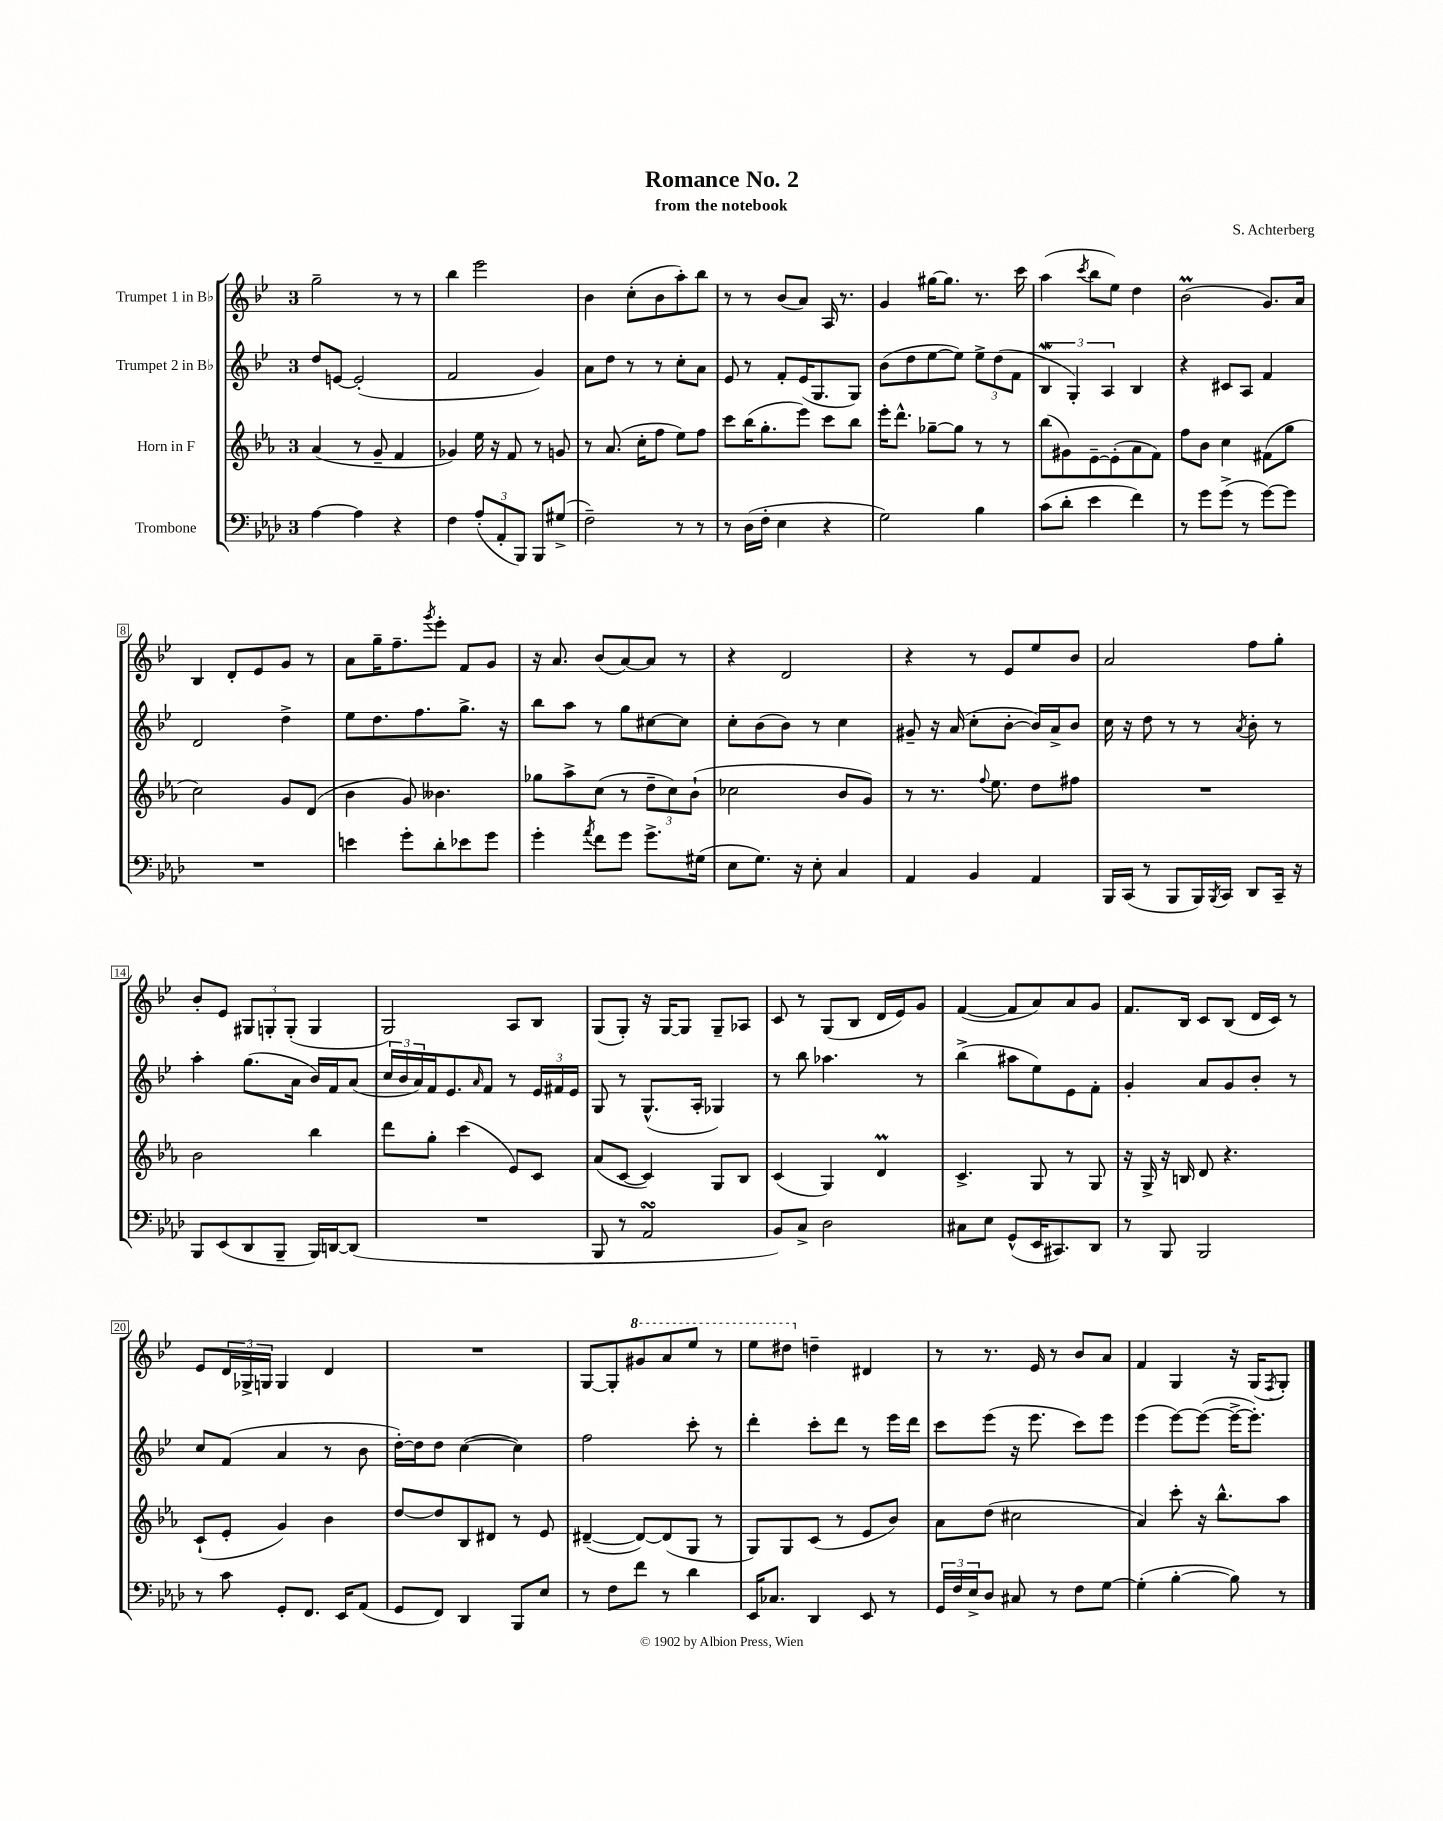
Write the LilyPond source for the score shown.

\header { title = "Romance No. 2" composer = "S. Achterberg" subtitle = "from the notebook" }
<<
\new StaffGroup <<
\new Staff = "s0" \with { instrumentName = "Trumpet 1 in Bb" } {
    \clef treble \key bes \major \once \override Staff.TimeSignature.style = #'single-digit \time 3/4
    g''2-- r8 r8 |
    bes''4 ees'''2 |
    bes'4 c''8-.( bes'8 a''8-.) bes''8 |
    r8 r8 bes'8( a'8) a16 r8. |
    g'4 gis''16~ gis''8. r8. c'''16 |
    a''4( \acciaccatura { c'''8 } bes''8 ees''8) d''4 |
    bes'2\prall( g'8.) a'16 |
    bes4 d'8-. ees'8 g'8 r8 |
    a'8 g''16-- f''8.-- \acciaccatura { g'''8 } ees'''8-. f'8 g'8 |
    r16 a'8. bes'8( a'8~) a'8 r8 |
    r4 d'2 |
    r4 r8 ees'8 ees''8 bes'8 |
    a'2 f''8 g''8-. |
    bes'8-. ees'8 \tuplet 3/2 { gis8 g8-. g8-.( } g4 |
    g2) a8 bes8 |
    g8( g8-.) r16 g16~ g8 g8-- aes8 |
    c'8 r8 g8( bes8 d'16 ees'16) g'8 |
    f'4~( f'8 a'8) a'8 g'8 |
    f'8. bes16 c'8 bes8( d'16 c'16) r8 |
    ees'8 \tuplet 3/2 { d'16 ges16-> g16 } g4 d'4 |
    R2. |
    g8~ g8-. \ottava #1 gis''8 a''8 ees'''8 r8 |
    ees'''8 dis'''8 \ottava #0 d''!4-- dis'4 |
    r8 r8. ees'16 r8 bes'8 a'8 |
    f'4 g4 r16 g16( \acciaccatura { f8 } g8-.) \bar "|." |
}
\new Staff = "s1" \with { instrumentName = "Trumpet 2 in Bb" } {
    \clef treble \key bes \major \once \override Staff.TimeSignature.style = #'single-digit \time 3/4
    d''8 e'8~ e'2-.( |
    f'2 g'4) |
    a'8 d''8 r8 r8 c''8-. a'8 |
    ees'8 r8 f'8-. ees'16( g8. g8) |
    bes'8( d''8 ees''8~ ees''8) \tuplet 3/2 { ees''8-> d''8( f'8 } |
    \tuplet 3/2 { bes4\mordent g4-.) a4 } bes4 |
    r4 cis'8 a8 f'4 |
    d'2 d''4-> |
    ees''8 d''8. f''8. g''8.-> r16 |
    bes''8 a''8 r8 g''8 cis''8~ cis''8 |
    c''8-. bes'8( bes'8) r8 c''4 |
    gis'8-- r16 a'16( c''8-. bes'8~-. bes'16) a'16-> bes'8 |
    c''16 r16 d''8 r8 r8 \acciaccatura { a'8 } bes'8-. r8 |
    a''4-. g''8.( a'16 bes'16) f'16 a'8( |
    \tuplet 3/2 { c''16 bes'16 a'16) } f'16 ees'8. \grace { a'16 } f'8 r8 \tuplet 3/2 { ees'16 fis'16 ees'16 } |
    g8 r8 g8.-^( a16-. ges4) |
    r8 bes''8 aes''4. r8 |
    bes''4->( ais''8 ees''8) ees'8 f'8-. |
    g'4-. a'8 g'8 bes'8-. r8 |
    c''8 f'8( a'4 r8 bes'8 |
    d''16~-.) d''16 d''8 c''4~( c''4) |
    f''2 c'''8-. r8 |
    d'''4-. c'''8-. d'''8 r8 ees'''16 d'''16 |
    c'''8 ees'''8( r16 ees'''8. c'''8) ees'''8 |
    ees'''4( ees'''8~) ees'''8~( ees'''16~-> ees'''8.-.) \bar "|." |
}
\new Staff = "s2" \with { instrumentName = "Horn in F" } {
    \clef treble \key ees \major \once \override Staff.TimeSignature.style = #'single-digit \time 3/4
    aes'4( r8 g'8-- f'4 |
    ges'4) ees''16 r16 f'8 r8 g'8 |
    r8 aes'8.( c''16-. f''8 ees''8) f''8 |
    c'''8 bes''16( g''8.-. ees'''8) c'''8 bes''8 |
    ees'''16-. d'''8.-^ ges''8~-- ges''8 r8 r8 |
    bes''8( gis'8) ees'8~-- ees'8-.( aes'8 f'8) |
    f''8 bes'8 c''4 fis'8( g''8 |
    c''2) g'8 d'8( |
    bes'4 g'8) beses'4. |
    ges''8 aes''8-> c''8( r8 \tuplet 3/2 { d''8-- c''8) bes'8-!( } |
    ces''2 bes'8 g'8) |
    r8 r8. \appoggiatura { f''8 } ees''8. d''8 fis''8 |
    R2. |
    bes'2 bes''4 |
    d'''8 g''8-. c'''4( ees'8) c'8 |
    aes'8( c'8~ c'4) g8 bes8 |
    c'4( g4) d'4\prall |
    c'4.-> g8 r8 g8 |
    r16 g16-> r16 b16 d'8 r4. |
    c'8-!( ees'8-. g'4) bes'4 |
    d''8~ d''8 bes8 dis'8 r8 ees'8 |
    dis'4~--( dis'8~) dis'8( g8 r8 |
    g8) g8 c'8( r8 ees'8 bes'8) |
    aes'8 d''8( cis''2 |
    aes'4) c'''8-. r16 bes''8.-^ aes''8 \bar "|." |
}
\new Staff = "s3" \with { instrumentName = "Trombone" } {
    \clef bass \key aes \major \once \override Staff.TimeSignature.style = #'single-digit \time 3/4
    aes4~ aes4 r4 |
    f4 \tuplet 3/2 { aes8-.( aes,8-. bes,,8) } bes,,8 gis8->( |
    f2--) r8 r8 |
    r8 des16( f16-. ees4 r4 |
    g2) bes4 |
    c'8( des'8-. ees'4 f'4) |
    r8 g'8 g'8->( r8 g'8~) g'8 |
    R2. |
    e'4 g'8-. des'8-. ees'8 g'8 |
    g'4-. \acciaccatura { aes'8 } f'8 g'8 g'8.-> gis16( |
    ees8 g8.) r16 ees8-. c4 |
    aes,4 bes,4 aes,4 |
    bes,,16 c,16( r8 bes,,8 bes,,16) \acciaccatura { bes,,8 } c,16 des,8 c,16-- r16 |
    bes,,8 ees,8( des,8 bes,,8-- bes,,16) d,16~ d,8( |
    R2. |
    bes,,8 r8 aes,2\turn |
    bes,8) c8-> des2 |
    cis8 ees8 g,8-^( ees,16 cis,8.) des,8 |
    r8 bes,,8 bes,,2 |
    r8 c'8 g,8-. f,8. ees,16 aes,8( |
    g,8 f,8) des,4 bes,,8 ees8 |
    r8 f8 f'8 r8 des'4 |
    ees,16 ces8. des,4 ees,8 r8 |
    \tuplet 3/2 { g,16 f16 ees16-> } des8 cis8 r8 f8 g8~ |
    g4-.( bes4~-. bes8) r8 \bar "|." |
}
>>
>>
\layout { \context { \Score \override BarNumber.stencil = #(make-stencil-boxer 0.1 0.3 ly:text-interface::print) } }
